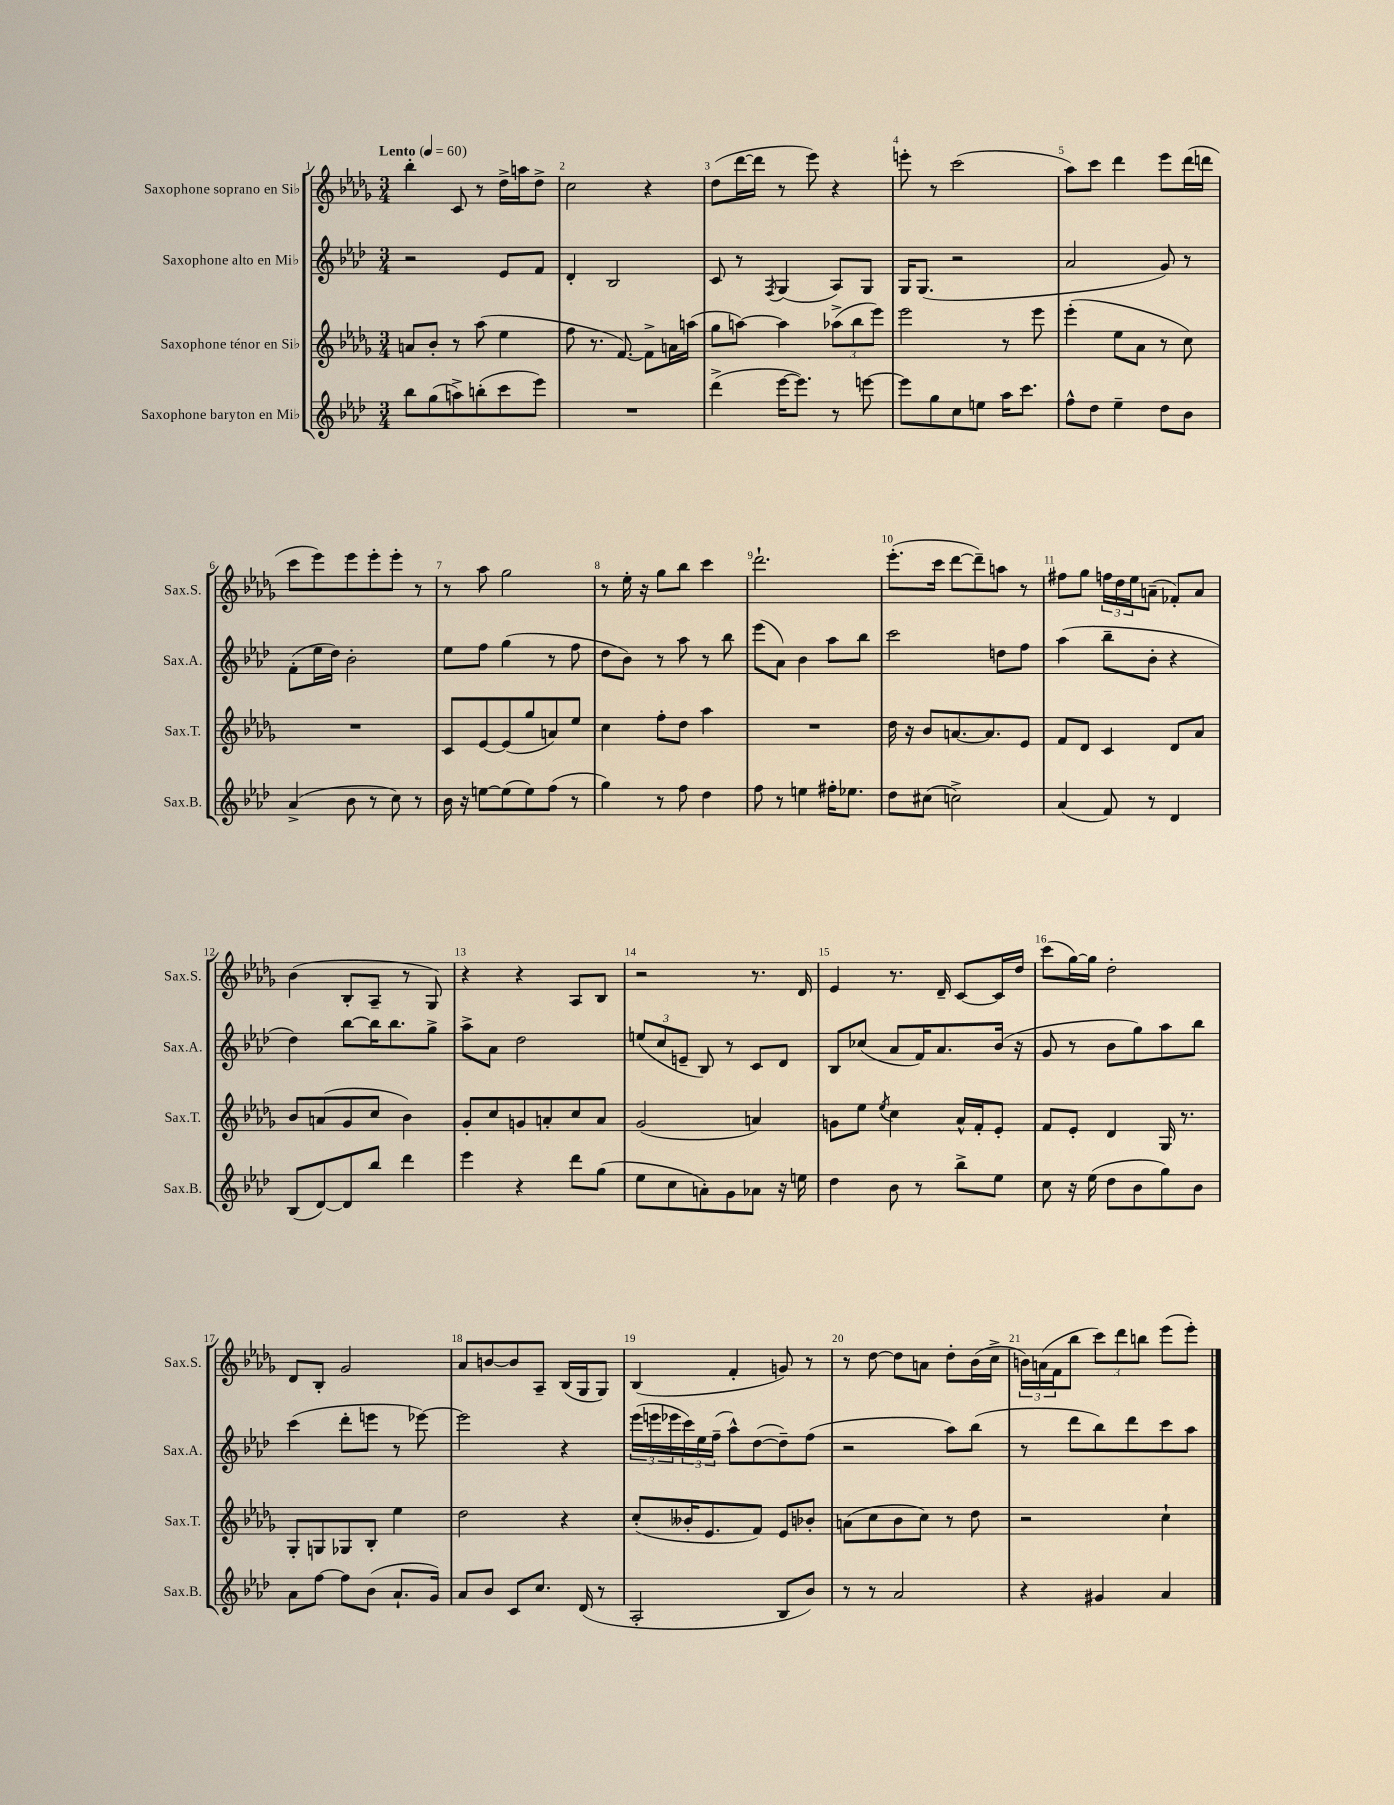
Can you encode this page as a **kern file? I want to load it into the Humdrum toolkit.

**kern	**kern	**kern	**kern
*part4	*part3	*part2	*part1
*staff4	*staff3	*staff2	*staff1
*I"Saxophone baryton en Mi♭	*I"Saxophone ténor en Si♭	*I"Saxophone alto en Mi♭	*I"Saxophone soprano en Si♭
*I'Sax.B.	*I'Sax.T.	*I'Sax.A.	*I'Sax.S.
*clefG2	*clefG2	*clefG2	*clefG2
*k[b-e-a-d-]	*k[b-e-a-d-g-]	*k[b-e-a-d-]	*k[b-e-a-d-g-]
*M3/4	*M3/4	*M3/4	*M3/4
*MM60	*MM60	*MM60	*MM60
=1	=1	=1	=1
!	!	!	!LO:TX:a:B:t=Lento
8bb-\L	8an/L	2r	4bb-'\
(8gg\	8b-'/J	.	.
8aan^\)	8r	.	8c/
(8bbn'\	(8aa-\	.	8r
8ccc\	4ee-\	8e-/L	16dd-^\LL
.	.	.	16aan\J
8eee-\J)	.	8f/J	8dd-^\J
=2	=2	=2	=2
2.r	8ff\	4d-'/	2cc\
.	8.r	.	.
.	.	2B-/	.
.	[8.f/)	.	.
.	8f^\L]	.	4r
.	16an\L	.	.
.	(16aan\JJ	.	.
=3	=3	=3	=3
(4ddd-^\	8gg-\L	8c/	(8dd-\L
.	[8aan\J)	8r	[16ddd-\L
.	.	.	16ddd-\JJ]
.	.	8qF/	.
[16eee-\KL	4aa\]	(4G/	8r
8.eee-\J])	.	.	.
.	.	.	8eee-\)
8r	(12aa-X^\L	8A-/L)	4r
.	12bb-\	.	.
[8eeen\	.	8G/J	.
.	12eee-\J)	.	.
=4	=4	=4	=4
8eee\L]	2eee-\	16G/KL	8eeen'\
.	.	(8.G/J	.
8gg\	.	.	8r
8cc\	.	2r	(2ccc\
8een\J	.	.	.
16aa-\KL	8r	.	.
8.ccc\J	.	.	.
.	8eee-\	.	.
=5	=5	=5	=5
8ff^^\L	(4eee-'\	2a-/	8aa-\L)
8dd-\J	.	.	8ccc\J
4ee-~\	8ee-\L	.	4ddd-\
.	8a-\J	.	.
8dd-\L	8r	8g/)	8eee-\L
8b-\J	8cc\)	8r	(16ddd-\L
.	.	.	16dddn\JJ
!!LO:LB:g=z
=6	=6	=6	=6
(4a-^/	2.r	(8f'\L	8ccc\L
.	.	16ee-\L	8eee-\)
.	.	16dd-\JJ)	.
8b-\	.	2b-'\	8eee-\
8r	.	.	8eee-'\
8cc\)	.	.	8eee-'\J
8r	.	.	8r
=7	=7	=7	=7
16b-\	8c/L	8ee-\L	8r
16r	.	.	.
[8een\L	[8e-/	8ff\J	8aa-\
(8ee\]	(8e-/]	(4gg\	2gg-\
8ee\)	8gg-/	.	.
(8ff\J	8an/)	8r	.
8r	8ee-/J	8ff\	.
=8	=8	=8	=8
4gg\)	4cc\	8dd-\L	8r
.	.	8b-\J)	16ee-'\
.	.	.	16r
8r	8ff'\L	8r	8gg-\L
8ff\	8dd-\J	8aa-\	8bb-\J
4dd-\	4aa-\	8r	4ccc\
.	.	8bb-\	.
=9	=9	=9	=9
8ff\	2.r	(8eee-\L	2.ddd-`\
8r	.	8a-\J)	.
4een\	.	4b-\	.
16ff#X'\KL	.	8aa-\L	.
8.ee-X\J	.	.	.
.	.	8bb-\J	.
=10	=10	=10	=10
8dd-\L	16dd-\	2ccc\	(8.eee-'\L
.	16r	.	.
(8cc#X\J	8b-/L	.	.
.	.	.	16ccc\Jk
2ccn^\)	[8.an/	.	[8ddd-\L
.	.	.	8ddd-~\])
.	8.a/]	.	.
.	.	8ddn\L	8aan\J
.	8e-/J	8ff\J	8r
=11	=11	=11	=11
(4a-/	8f/L	(4aa-\	8ff#X\L
.	8d-/J	.	8gg-\J
8f/)	4c/	8bb-~\L	24ffn\LL
.	.	.	24dd-\
.	.	.	24ee-\J
8r	.	8b-'\J	(8an~\J
4d-/	8d-/L	4r	8f-X'/L)
.	8a-/J	.	8a/J
!!LO:LB:g=z
=12	=12	=12	=12
(8B-/L	8b-/L	4dd-\)	(4b-\
[8d-/)	(8an/	.	.
8d-/]	8g-/	[8bb-\L	8B-'/L
8bb-/J	8cc/J	16bb-\K]	8A-~/J
.	.	8.bb-\	.
4ddd-\	4b-\)	.	8r
.	.	8gg^\J	8G-/)
=13	=13	=13	=13
4eee-\	8g-'/L	8aa-^\L	4r
.	8cc/	8a-\J	.
4r	8gn/	2dd-\	4r
.	8an'/	.	.
8ddd-\L	8cc/	.	8A-/L
(8gg\J	8a/J	.	8B-/J
=14	=14	=14	=14
8ee-\L	(2g-/	(12een/L	2r
.	.	12cc/	.
8cc\	.	.	.
.	.	12en~/J	.
8an'\)	.	8B-/)	.
8g\	.	8r	.
8a-X\J	4an/)	8c/L	8.r
16r	.	8d-/J	.
16een\	.	.	16d-/
=15	=15	=15	=15
4dd-\	8gn\L	8B-/L	4e-/
.	8ee-\J	(8cc-X/J	.
.	8qee-/	.	.
8b-\	4cc\	8a-/L	8.r
8r	.	16f/K)	.
.	.	8.a-/	16d-~/
8bb-^\L	16a-^^/LL	.	[8c/L
.	16f'/J	.	.
8ee-\J	8e-'/J	(16b-/Jk	16c/L]
.	.	16r	16dd-/JJ
=16	=16	=16	=16
8cc\	8f/L	8g/	(8ccc\L
16r	8e-'/J	8r	[16gg-\L)
(16ee-\	.	.	16gg-\JJ]
8dd-\L	4d-/	8b-\L	2dd-'\
8b-\	.	8gg\)	.
8gg\)	16G-/	8aa-\	.
.	8.r	.	.
8b-\J	.	8bb-\J	.
!!LO:LB:g=z
=17	=17	=17	=17
8a-\L	8G-'/L	(4ccc\	8d-/L
[8ff\J	8Gn/	.	8B-'/J
8ff\L]	8G-X/	8ddd-'\L	2g-/
(8b-\J	8B-'/J	8eeen\J	.
8.a-`/L	4ee-\	8r	.
.	.	[8eee-X\)	.
16g/Jk)	.	.	.
=18	=18	=18	=18
8a-/L	2dd-\	2eee-\]	8a-/L
8b-/J	.	.	[8bn/
8c/L	.	.	8b/]
8.cc/J	.	.	8A-~/J
.	4r	4r	(16B-/LL
(16d-/	.	.	16G-/J
8r	.	.	8G-/J)
=19	=19	=19	=19
2A-'/	(8cc'/L	(24eee-\LL	(4B-/
.	.	24eeen\	.
.	.	24eee-X\	.
.	16b--X'/K	24ccc\)	.
.	.	24ee-\	.
.	8.e-/	.	.
.	.	(24ff~\JJ	.
.	.	8aa-^^\L)	4f'/
.	8f/J)	([8dd-\	.
8B-/L	8e-/L	8dd-~\])	8gn/)
8b-/J)	8b-X'/J	(8ff\J	8r
=20	=20	=20	=20
8r	(8an\L	2r	8r
8r	8cc\	.	[8dd-\
2a-/	8b-\	.	8dd-\L]
.	8cc\J)	.	8an\J
.	8r	8aa-\L)	8dd-'\L
.	8dd-\	(8bb-\J	(16b-\L
.	.	.	16cc^\JJ
=21	=21	=21	=21
4r	2r	8r	24bn\LL)
.	.	.	(24an\
.	.	.	24f\J
.	.	8ddd-\L	8bb-\J
4g#X/	.	8bb-\)	12ccc\L)
.	.	.	12ddd-\
.	.	8ddd-\	.
.	.	.	12bbn\J
4a-/	4cc`\	8ccc\	(8eee-\L
.	.	8aa-\J	8eee-'\J)
==	==	==	==
*-	*-	*-	*-
